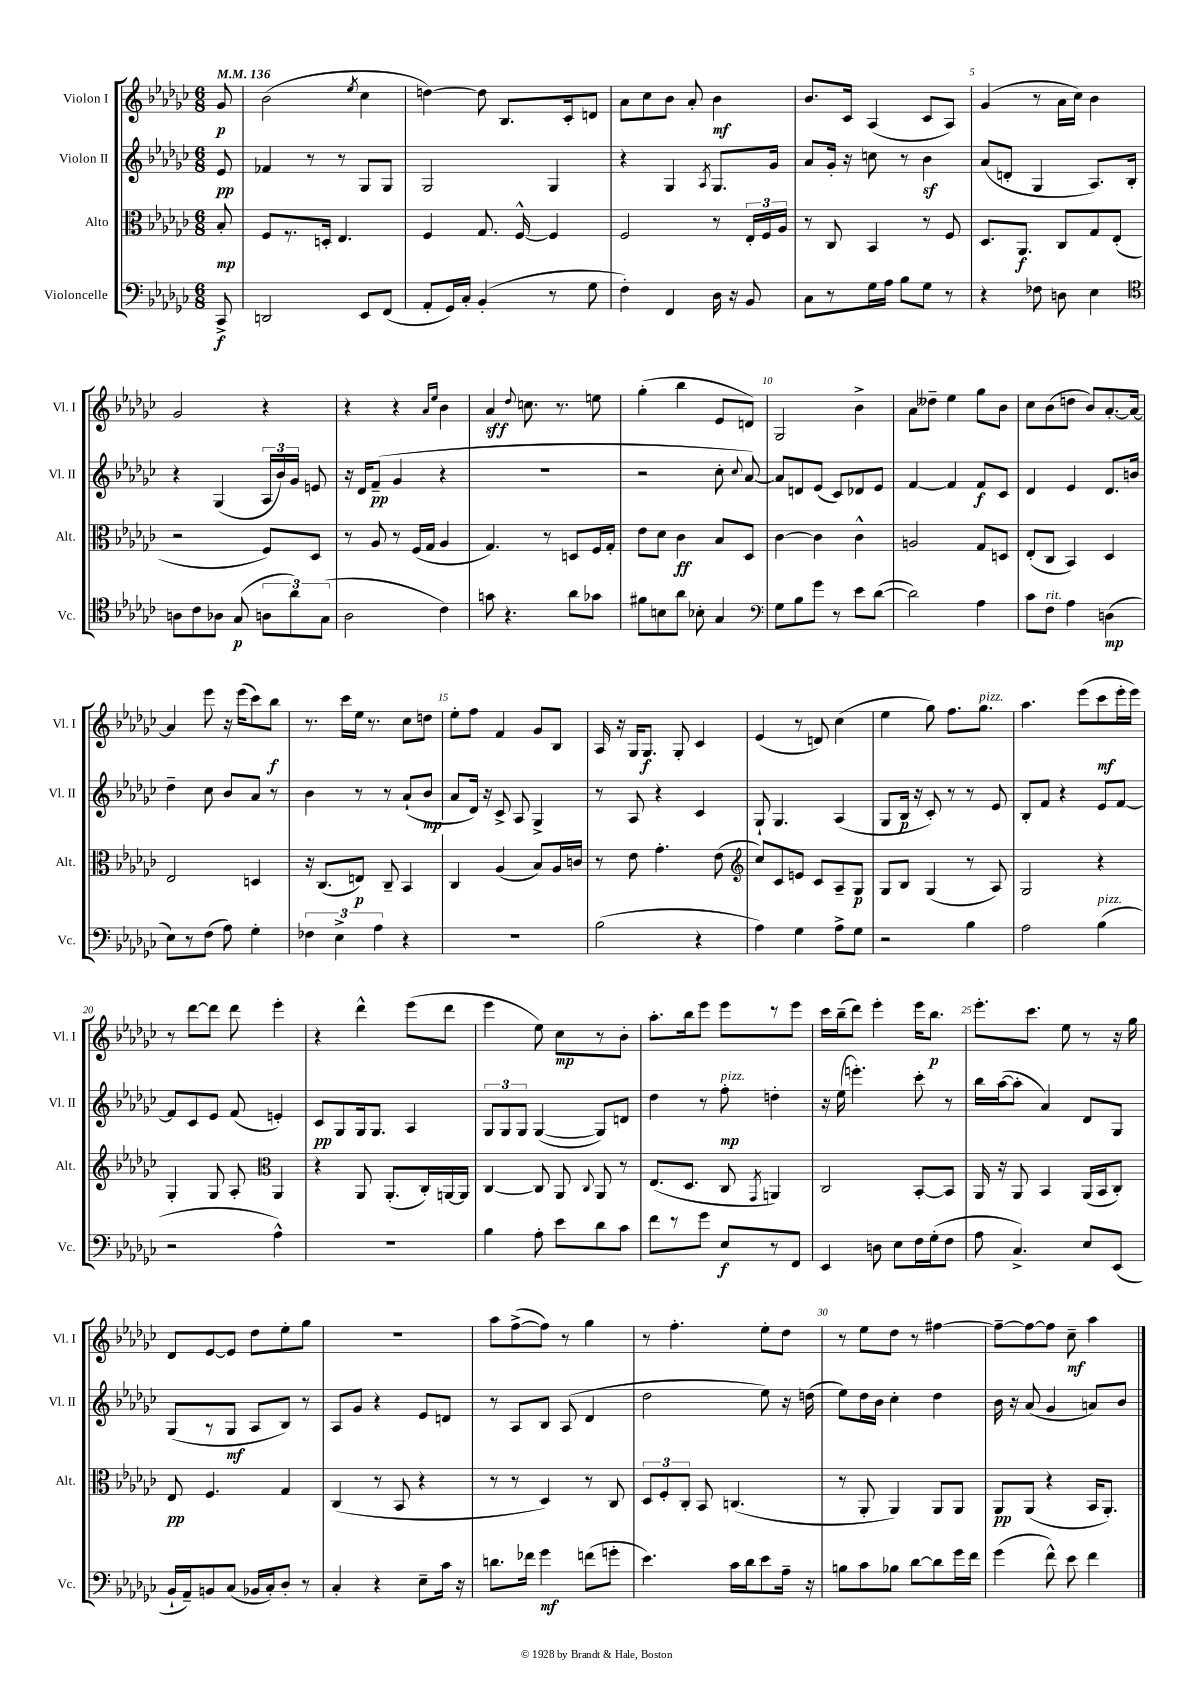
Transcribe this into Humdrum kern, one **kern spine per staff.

**kern	**kern	**kern	**kern
*staff4	*staff3	*staff2	*staff1
*clefF4	*clefC3	*clefG2	*clefG2
*k[b-e-a-d-g-c-]	*k[b-e-a-d-g-c-]	*k[b-e-a-d-g-c-]	*k[b-e-a-d-g-c-]
*M6/8	*M6/8	*M6/8	*M6/8
*MM136	*MM136	*MM136	*MM136
8CC-^	8B-'	8e-	8g-
=	=	=	=
2DD	8F	4f-	(2b-
.	8.r	.	.
.	.	8r	.
.	16D'	.	.
.	4.E-	8r	.
.	.	.	8qee-
8EE-	.	8G-	4cc-
(8FF	.	8G-	.
=	=	=	=
8AA-'	4F	2G-	[4dd)
16GG-)	.	.	.
16C-'	.	.	.
(4BB-'	8.G-	.	8dd]
.	.	.	8.B-
.	[16F^^	.	.
8r	4F]	4G-	.
.	.	.	16c-'
8G-	.	.	8d
=	=	=	=
4F')	2F	4r	8a-
.	.	.	8cc-
4FF	.	4G-	8b-
.	.	.	8a-'
.	.	8qA-	.
16D-	8r	8.G-	4b-
16r	.	.	.
8BB-	24E-'	.	.
.	24F	.	.
.	.	16g-	.
.	24A-	.	.
=	=	=	=
8C-	8r	8a-	8.b-
8r	8C-	16g-'	.
.	.	16r	16c-
16G-	4BB-	8cc	(4A-
16A-	.	.	.
8B-	.	8r	.
8G-	8r	4b-	8c-
8r	8F	.	8A-)
=	=	=	=
4r	8.D-	(8a-	(4g-
.	.	8d'	.
.	8.AA-	.	.
8F-	.	4G-	8r
8D	8C-	.	16a-
.	.	.	16cc-)
4E-	8G-	8.A-)	4b-
.	(8E-'	.	.
.	.	16B-'	.
=	=	=	=
*clefC4	*	*	*
8A	2r	4r	2g-
8c-	.	.	.
8A-	.	(4G-	.
(8G-	.	.	.
12A	8F)	24A-	4r
.	.	24b-)	.
12a-)	.	24g-	.
.	8D-	8e	.
(12G-	.	.	.
=	=	=	=
2A-	8r	16r	4r
.	.	16d-	.
.	8A-	(8f~	.
.	8r	4g-	4r
.	(16F	.	.
.	16G-	.	.
.	.	.	16qqa-
.	.	.	16qqee-
4c-)	4A-	4r	4b-
=	=	=	=
8g	4.G-)	2.r	4a-
4.r	.	.	.
.	.	.	8qqdd-
.	.	.	8.cc
.	8r	.	.
.	.	.	8.r
8a-	8D	.	.
8g-	16F	.	8ee
.	16G-'	.	.
=	=	=	=
8f#	8e-	2r	(4gg-'
8B	8d-	.	.
8a-	4c-	.	4bb-
8B-'	.	.	.
4G-	8B-	8cc-'	8e-
.	.	8qqcc-	.
.	8D-	[8a-)	8d)
=	=	=	=
*clefF4	*	*	*
8G-	[4c-	8a-]	2G-
8B-	.	8d	.
8g-	4c-]	(8e-	.
8r	.	8c-)	.
8e-	4c-^^	8d-	4b-^
([8d-	.	8e-	.
=	=	=	=
2d-])	2A	[4f	8a-
.	.	.	8dd--~
.	.	4f]	4ee-
4A-	8G-	8f	8gg-
.	8D	8c-	8b-
=	=	=	=
8c-	(8E-'	4d-	8cc-
8F	8C-	.	(8b-
4A-	4BB-)	4e-	8dd
.	.	.	8b-)
(4D	4D-	8.d-	[8.a-'
.	.	16b	16a-_
=	=	=	=
8E-)	2E-	4dd-~	4a-]
8r	.	.	.
(8F	.	8cc-	8eee-
8A-)	.	8b-	16r
.	.	.	(16eee-
4G-'	4D	8a-	8ccc-)
.	.	8r	8bb-
=	=	=	=
6F-	16r	4b-	8.r
.	(8.C-	.	.
6E-^	.	.	.
.	.	.	16ccc-
.	8E)	8r	16ee-
.	.	.	8.r
6A-	.	.	.
.	8C-~	8r	.
4r	4BB-	(8a-`	8cc-
.	.	8b-	8dd
=	=	=	=
2.r	4C-	8a-	8ee-'
.	.	16d-)	8ff
.	.	16r	.
.	(4A-	8c-^	4f
.	.	8A-	.
.	8B-)	4G-^	8g-
.	16A-	.	8B-
.	16c	.	.
=	=	=	=
(2B-	8r	8r	16A-
.	.	.	16r
.	8e-	8A-	16G-
.	.	.	8.G-
.	4.g-'	4r	.
.	.	.	8G-'
4r	.	4c-	4c-
.	(8e-	.	.
=	=	=	=
*	*clefG2	*	*
4A-)	8cc-)	8G-`	(4e-
.	8c-	4.G-	.
4G-	8e	.	8r
.	8c-	.	8d)
8A-^	8A-~	(4A-	(4cc-
8G-	8G-	.	.
=	=	=	=
2r	8G-	8G-	4ee-
.	8B-	16B-	.
.	.	16r	.
.	(4G-	8c-')	8gg-)
.	.	8r	8.ff
4B-	8r	8r	.
.	.	.	8.gg-
.	8A-)	8e-	.
=	=	=	=
2A-	2G-	8B-'	4.aa-
.	.	8f	.
.	.	4r	.
.	.	.	(8eee-
(4B-	4r	8e-	8ccc-
.	.	[8f	16eee-'
.	.	.	16eee-)
=	=	=	=
2r	4G-'	8f]	8r
.	.	8c-	[8ddd-
.	8G-	8e-	8ddd-]
.	8A-'	(8f	8ddd-
*	*clefC3	*	*
4A-^^)	4AA-	4e')	4eee-'
=	=	=	=
2.r	4r	8c-	4r
.	.	8G-	.
.	8AA-	16G-	4ddd-^^
.	.	8.G-	.
.	(8.AA-'	.	.
.	.	4A-	(8eee-
.	16C-')	.	.
.	[16AA	.	8ddd-
.	16AA]	.	.
=	=	=	=
4B-	[4C-	12G-	4eee-
.	.	12G-	.
.	.	12G-	.
8A-'	8C-]	([4G-	8ee-)
8e-	8AA-	.	8cc-
.	8qqC-	.	.
8d-	8AA-	8G-])	8r
8c-	8r	8d	8b-'
=	=	=	=
8f	(8.E-	4dd-	8.aa-'
8r	.	.	.
.	8.D-	.	16bb-
8g-	.	8r	8eee-
8E-	8C-	8ff'	8eee-
.	8qGG-	.	.
8r	4AA)	4dd'	8r
8FF	.	.	8eee-
=	=	=	=
4EE-	2C-	16r	16ccc-
.	.	(16ee-	(16bb-~
.	.	4.eee')	8ddd-)
8D	.	.	4eee-'
8E-	.	.	.
16F	[8BB-'	8ccc-'	16eee-
(16G-'	.	.	8.bb-
8F	8BB-]	8r	.
=	=	=	=
8A-	16AA-	16bb-	8.eee-'
.	16r	([16aa-	.
4.C-^)	8AA-	8aa-']	.
.	.	.	8.ccc-
.	4BB-	4a-)	.
.	.	.	8ee-
8E-	(16AA-	8d-	8r
.	16BB-	.	.
(8EE-	8C-')	8G-	16r
.	.	.	16gg-
=	=	=	=
16BB-`	8E-	(8G-	8d-
16AA-~)	.	.	.
8BB	4.F	8r	[8e-
(8C-	.	8G-	8e-]
16BB-	.	8A-	8dd-
16C-')	.	.	.
8D-'	4G-	8B-)	8ee-'
8r	.	8r	8gg-
=	=	=	=
4C-'	(4C-	8A-	2.r
.	.	8g-	.
4r	8r	4r	.
.	8BB-	.	.
8E-~	4r	8e-	.
16c-	.	8d	.
16r	.	.	.
=	=	=	=
8.d	8r	8r	8aa-
.	8r	8A-	([8ff^
16f-	.	.	.
4g-	4D-)	8B-	8ff])
.	.	(8A-	8r
(8f	8r	4d-	4gg-
8g'	8C-	.	.
=	=	=	=
4.e-)	12D-	2dd-	8r
.	12F'	.	.
.	.	.	4.ff'
.	12C-'	.	.
.	8BB-	.	.
16c-	(4.C	.	.
16d-	.	.	.
8e-	.	8ee-)	8ee-'
16A-~	.	16r	8dd-
16r	.	(16dd	.
=	=	=	=
8B	8r	8ee-)	8r
8c-	8AA-'	16dd-	8ee-
.	.	16b-	.
8B-	4AA-)	4cc-'	8dd-
[8d-	.	.	8r
8d-]	8AA-	4dd-	[4ff#
16g-	8AA-	.	.
16f	.	.	.
=	=	=	=
(4g-	8AA-	16b-	8ff#~_
.	.	16r	.
.	(8AA-	(8a-	8ff#_
8f^^)	4r	4g-	8ff#]
8e-	.	.	8cc-~
4f	16BB-	8a)	4aa-
.	8.AA-')	.	.
.	.	8b-	.
==	==	==	==
*-	*-	*-	*-
